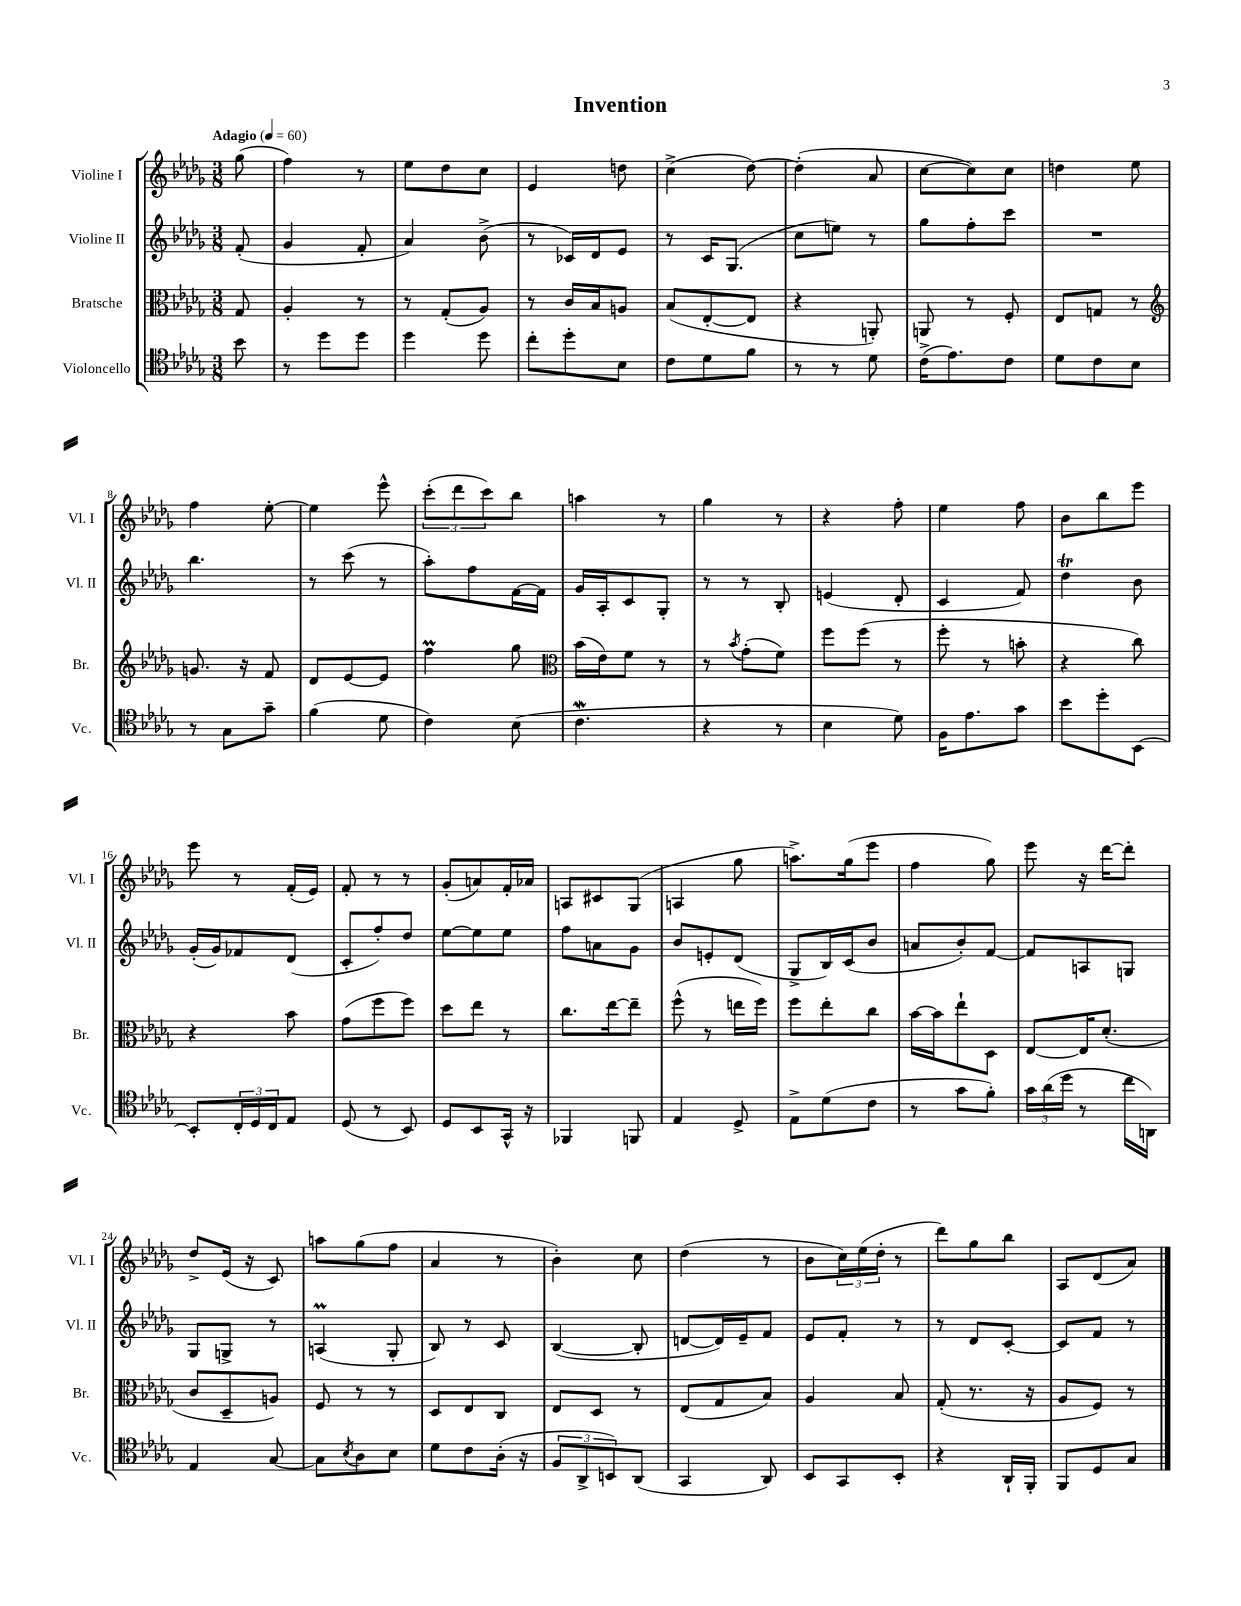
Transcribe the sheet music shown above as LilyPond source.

\header { title = "Invention" }
<<
\new StaffGroup <<
\new Staff = "s0" \with { instrumentName = "Violine I" shortInstrumentName = "Vl. I" } {
    \clef treble \key des \major \numericTimeSignature \time 3/8 \partial 8 \tempo "Adagio" 4 = 60
    ges''8( |
    f''4) r8 |
    ees''8 des''8 c''8 |
    ees'4 d''8 |
    c''4->( des''8~) |
    des''4-.( aes'8 |
    c''8~ c''8) c''8 |
    d''4 ees''8 |
    f''4 ees''8~-. |
    ees''4 ees'''8-^ |
    \tuplet 3/2 { c'''8-.( des'''8 c'''8) } bes''8 |
    a''4 r8 |
    ges''4 r8 |
    r4 f''8-. |
    ees''4 f''8 |
    bes'8 bes''8 ees'''8 |
    ees'''8 r8 f'16-.( ees'16) |
    f'8-. r8 r8 |
    ges'8-.( a'8) f'16-. aes'16 |
    a8 cis'8 ges8( |
    a4 ges''8 |
    a''8.->) ges''16( ees'''8 |
    f''4 ges''8) |
    ees'''8 r16 des'''16~ des'''8-. |
    des''8-> ees'16( r16 c'8) |
    a''8 ges''8( f''8 |
    aes'4 r8 |
    bes'4-.) c''8 |
    des''4( r8 |
    bes'8 \tuplet 3/2 { c''16) ees''16( des''16-. } r8 |
    des'''8) ges''8 bes''8 |
    aes8 des'8( aes'8) \bar "|." |
}
\new Staff = "s1" \with { instrumentName = "Violine II" shortInstrumentName = "Vl. II" } {
    \clef treble \key des \major \numericTimeSignature \time 3/8 \partial 8
    f'8-.( |
    ges'4 f'8-. |
    aes'4) bes'8->( |
    r8 ces'16) des'16 ees'8 |
    r8 c'16 ges8.( |
    c''8 e''8) r8 |
    ges''8 f''8-. c'''8 |
    R4. |
    bes''4. |
    r8 c'''8( r8 |
    aes''8-.) f''8 f'16~ f'16 |
    ges'16 aes16-. c'8 ges8-. |
    r8 r8 bes8-. |
    e'4( des'8-. |
    c'4 f'8) |
    des''4\trill bes'8 |
    ges'16-.( ges'16) fes'8 des'8( |
    c'8-. f''8-.) des''8 |
    ees''8~ ees''8 ees''8 |
    f''8 a'8 ges'8 |
    bes'8 e'8-. des'8( |
    ges8-> bes16) c'16( bes'8 |
    a'8 bes'8-.) f'8~ |
    f'8 a8 g8 |
    ges8 g8-> r8 |
    a4\prall( ges8-. |
    bes8) r8 c'8 |
    bes4~( bes8-. |
    d'8~ d'16) ees'16-- f'8 |
    ees'8 f'8-. r8 |
    r8 des'8 c'8~-. |
    c'8 f'8 r8 \bar "|." |
}
\new Staff = "s2" \with { instrumentName = "Bratsche" shortInstrumentName = "Br." } {
    \clef alto \key des \major \numericTimeSignature \time 3/8 \partial 8
    ges8 |
    aes4-. r8 |
    r8 ges8-.( aes8) |
    r8 c'16 bes16 a8 |
    bes8( ees8~-. ees8 |
    r4 a,8-.) |
    a,8 r8 f8-. |
    ees8 g8 r8 |
    \clef treble g'8. r16 f'8 |
    des'8 ees'8~ ees'8 |
    f''4\prall ges''8 |
    \clef alto bes'16( ees'16) f'8 r8 |
    r8 \acciaccatura { bes'8 } ges'8-.( f'8) |
    f''8 f''8( r8 |
    f''8-. r8 b'8-. |
    r4 c''8) |
    r4 bes'8 |
    ges'8( f''8 f''8) |
    des''8 ees''8 r8 |
    c''8. ees''16~ ees''8-- |
    f''8-^( r8 e''16 f''16) |
    f''8 ees''8-. c''8 |
    bes'16~ bes'16 ees''8-! des8 |
    ees8~ ees16 des'8.-.( |
    c'8 des8-- a8) |
    f8 r8 r8 |
    des8 ees8 c8 |
    ees8 des8 r8 |
    ees8( ges8 bes8) |
    aes4 bes8 |
    ges8-.( r8. r16 |
    aes8 f8) r8 \bar "|." |
}
\new Staff = "s3" \with { instrumentName = "Violoncello" shortInstrumentName = "Vc." } {
    \clef tenor \key des \major \numericTimeSignature \time 3/8 \partial 8
    bes'8 |
    r8 des''8 des''8 |
    des''4 des''8 |
    c''8-. des''8-. bes8 |
    c'8 des'8 f'8 |
    r8 r8 des'8 |
    c'16->( ees'8.) c'8 |
    des'8 c'8 bes8 |
    r8 ges8 ges'8-- |
    f'4( des'8 |
    c'4) bes8( |
    c'4.\mordent |
    r4 r8 |
    bes4 des'8) |
    f16 ees'8. ges'8 |
    bes'8 des''8-. bes,8~ |
    bes,8-. \tuplet 3/2 { c16-. des16 c16 } ees8 |
    des8( r8 bes,8) |
    des8 bes,8 ges,16-^ r16 |
    fes,4 f,8 |
    ees4 des8-> |
    ees8-> des'8( c'8 |
    r8 ges'8 f'8-.) |
    \tuplet 3/2 { ges'16 aes'16( des''16 } r8 c''16 a,16) |
    ees4 ges8~ |
    ges8 \acciaccatura { bes8 } aes8 bes8 |
    des'8 c'8 aes16-.( r16 |
    \tuplet 3/2 { f8 aes,8-> b,8) } aes,8( |
    ges,4 aes,8) |
    bes,8 ges,8 bes,8-. |
    r4 aes,16-! f,16-. |
    f,8 des8 ges8 \bar "|." |
}
>>
>>
